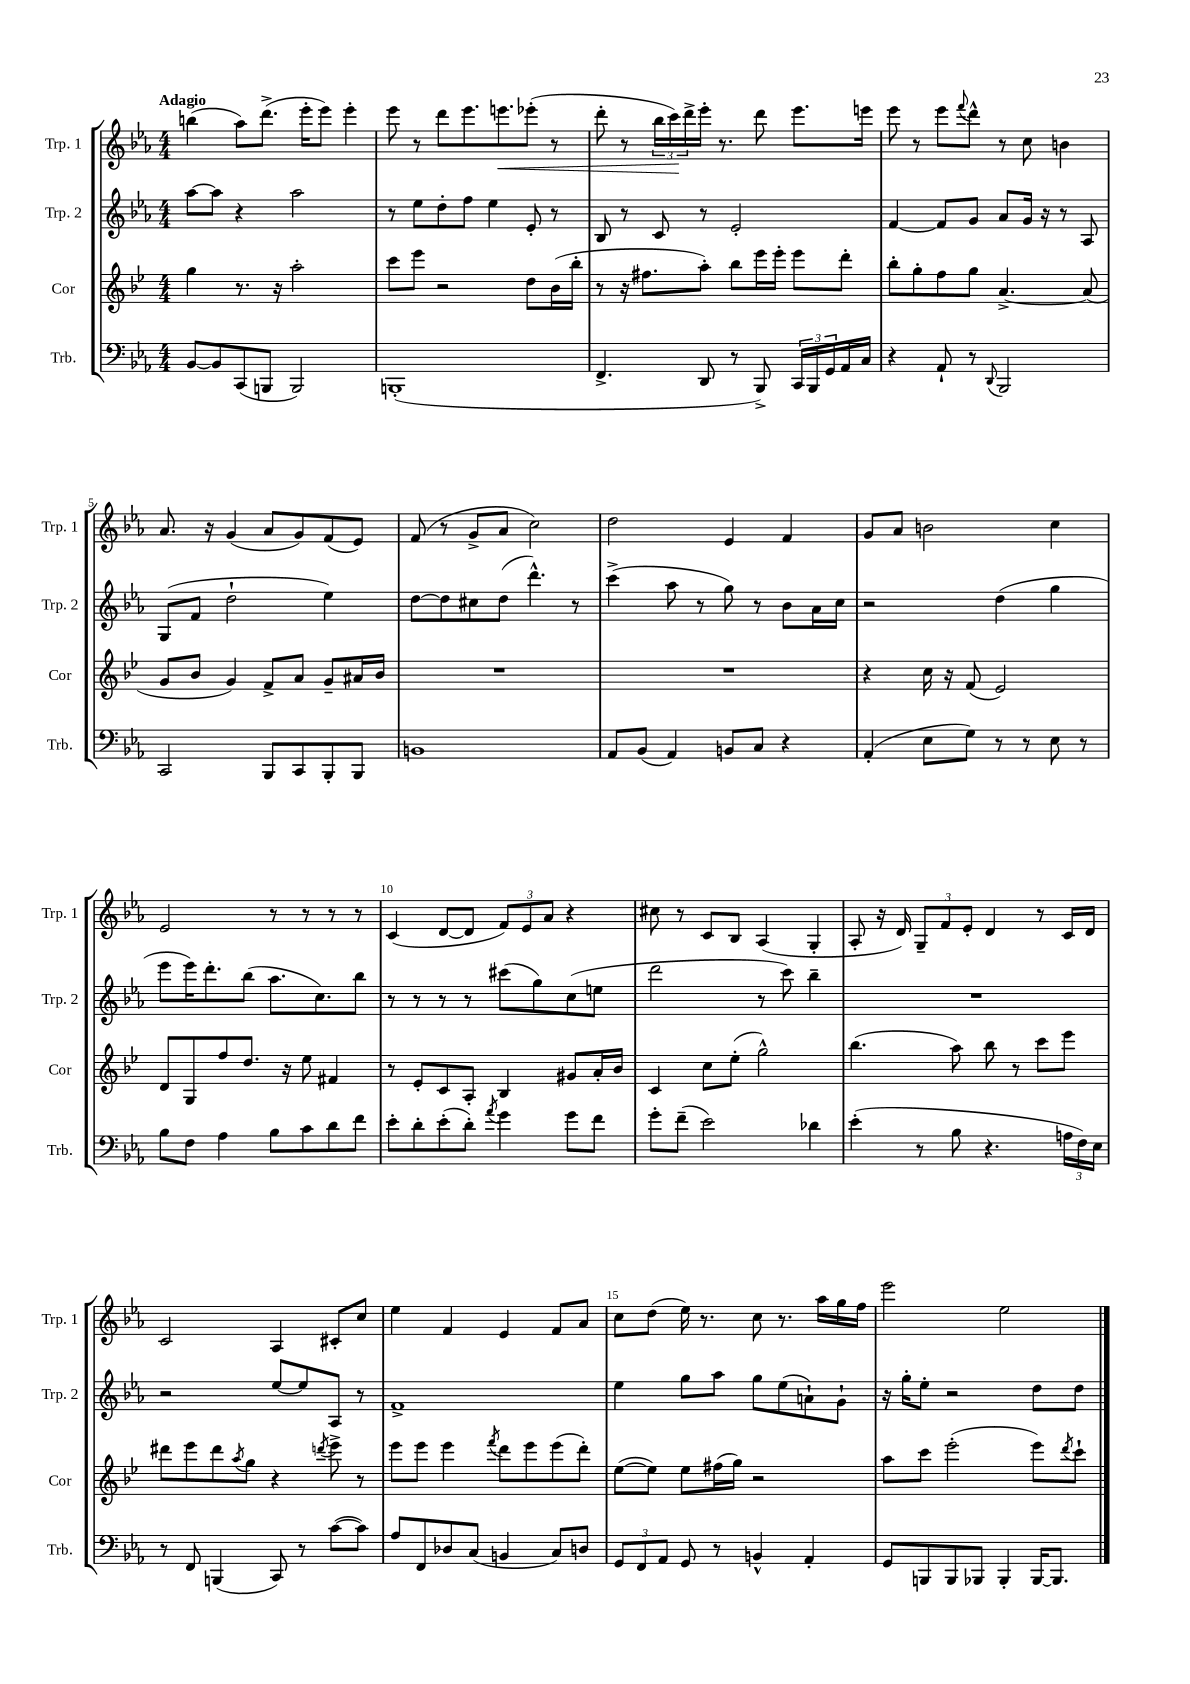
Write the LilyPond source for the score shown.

<<
\new StaffGroup <<
\new Staff = "s0" \with { instrumentName = "Trp. 1" shortInstrumentName = "Trp. 1" } {
    \clef treble \key ees \major \numericTimeSignature \time 4/4 \tempo "Adagio"
    b''4( aes''8) d'''8.->( ees'''16-. ees'''8) ees'''4-. |
    ees'''8 r8 d'''8 ees'''8. e'''8.\< ees'''8-.( r8 |
    d'''8-. r8 \tuplet 3/2 { bes''16 c'''16\!) d'''16-> } ees'''16-. r8. d'''8 ees'''8. e'''16 |
    ees'''8 r8 ees'''8 \appoggiatura { f'''8 } d'''8-^ r8 c''8 b'4 |
    aes'8. r16 g'4( aes'8 g'8) f'8( ees'8) |
    f'8( r8 g'8-> aes'8 c''2) |
    d''2 ees'4 f'4 |
    g'8 aes'8 b'2 c''4 |
    ees'2 r8 r8 r8 r8 |
    c'4( d'8~ d'8 \tuplet 3/2 { f'8) ees'8 aes'8 } r4 |
    cis''8 r8 c'8 bes8 aes4( g4-. |
    aes8-. r16 d'16) \tuplet 3/2 { g8-- f'8 ees'8-. } d'4 r8 c'16 d'16 |
    c'2 aes4 cis'8-. c''8 |
    ees''4 f'4 ees'4 f'8 aes'8 |
    c''8 d''8( ees''16) r8. c''8 r8. aes''16 g''16 f''16 |
    ees'''2 ees''2 \bar "|." |
}
\new Staff = "s1" \with { instrumentName = "Trp. 2" shortInstrumentName = "Trp. 2" } {
    \clef treble \key ees \major \numericTimeSignature \time 4/4
    aes''8~ aes''8 r4 aes''2 |
    r8 ees''8 d''8-. f''8 ees''4 ees'8-. r8 |
    bes8 r8 c'8 r8 ees'2-. |
    f'4~ f'8 g'8 aes'8 g'16 r16 r8 aes8 |
    g8( f'8 d''2-! ees''4) |
    d''8~ d''8 cis''8 d''8( d'''4.-^) r8 |
    c'''4->( aes''8 r8 g''8) r8 bes'8 aes'16 c''16 |
    r2 d''4( g''4 |
    ees'''8 ees'''16) d'''8.-. bes''8( aes''8. c''8.) bes''8 |
    r8 r8 r8 r8 cis'''8( g''8) c''8( e''8 |
    d'''2 r8 c'''8) bes''4-- |
    R1 |
    r2 ees''8~ ees''8 aes8 r8 |
    f'1-> |
    ees''4 g''8 aes''8 g''8 ees''8( a'8-!) g'8-! |
    r16 g''16-. ees''8-. r2 d''8 d''8 \bar "|." |
}
\new Staff = "s2" \with { instrumentName = "Cor" shortInstrumentName = "Cor" } {
    \clef treble \key bes \major \numericTimeSignature \time 4/4
    g''4 r8. r16 a''2-. |
    c'''8 ees'''8 r2 d''8 bes'16( bes''16-. |
    r8 r16 fis''8. a''8-.) bes''8 ees'''16 ees'''16-. ees'''8 d'''8-. |
    bes''8-. g''8-. f''8 g''8 a'4.~-> a'8( |
    g'8 bes'8 g'4) f'8-> a'8 g'8-- ais'16 bes'16 |
    R1 |
    R1 |
    r4 c''16 r16 f'8( ees'2) |
    d'8 g8 f''8 d''8. r16 ees''8 fis'4 |
    r8 ees'8-. c'8 a8-. bes4 gis'8 a'16-. bes'16 |
    c'4 c''8 ees''8-.( g''2-^) |
    bes''4.( a''8) bes''8 r8 c'''8 ees'''8 |
    dis'''8 ees'''8 dis'''8 \acciaccatura { a''8 } g''8 r4 \acciaccatura { d'''8 } ees'''8-> r8 |
    ees'''8 ees'''8 ees'''4 \acciaccatura { f'''8 } d'''8 ees'''8 ees'''8( d'''8-.) |
    ees''8~( ees''8) ees''8 fis''16( g''16) r2 |
    a''8 c'''8 ees'''2-.( ees'''8) \acciaccatura { d'''8 } c'''8-! \bar "|." |
}
\new Staff = "s3" \with { instrumentName = "Trb." shortInstrumentName = "Trb." } {
    \clef bass \key ees \major \numericTimeSignature \time 4/4
    bes,8~ bes,8 c,8( b,,8 b,,2) |
    b,,1-.( |
    f,4.-> d,8 r8 bes,,8->) \tuplet 3/2 { c,16 bes,,16 g,16 } aes,16 c16 |
    r4 aes,8-! r8 \appoggiatura { d,8 } bes,,2 |
    c,2 bes,,8 c,8 bes,,8-. bes,,8 |
    b,1 |
    aes,8 bes,8( aes,4) b,8 c8 r4 |
    aes,4-.( ees8 g8) r8 r8 ees8 r8 |
    bes8 f8 aes4 bes8 c'8 d'8 f'8 |
    ees'8-. d'8-. ees'8-.( d'8-.) \acciaccatura { aes'8 } g'4 g'8 f'8 |
    g'8-. f'8--( ees'2) des'4 |
    ees'4-.( r8 bes8 r4. \tuplet 3/2 { a16 f16) ees16 } |
    r8 f,8 b,,4( c,8) r8 c'8~( c'8) |
    aes8 f,8 des8 c8( b,4 c8) d8 |
    \tuplet 3/2 { g,8 f,8 aes,8 } g,8 r8 b,4-^ aes,4-. |
    g,8 b,,8 b,,8 bes,,8 bes,,4-. bes,,16~ bes,,8. \bar "|." |
}
>>
>>
\layout { \context { \Score \override BarNumber.break-visibility = ##(#f #t #t) barNumberVisibility = #(every-nth-bar-number-visible 5) } }
